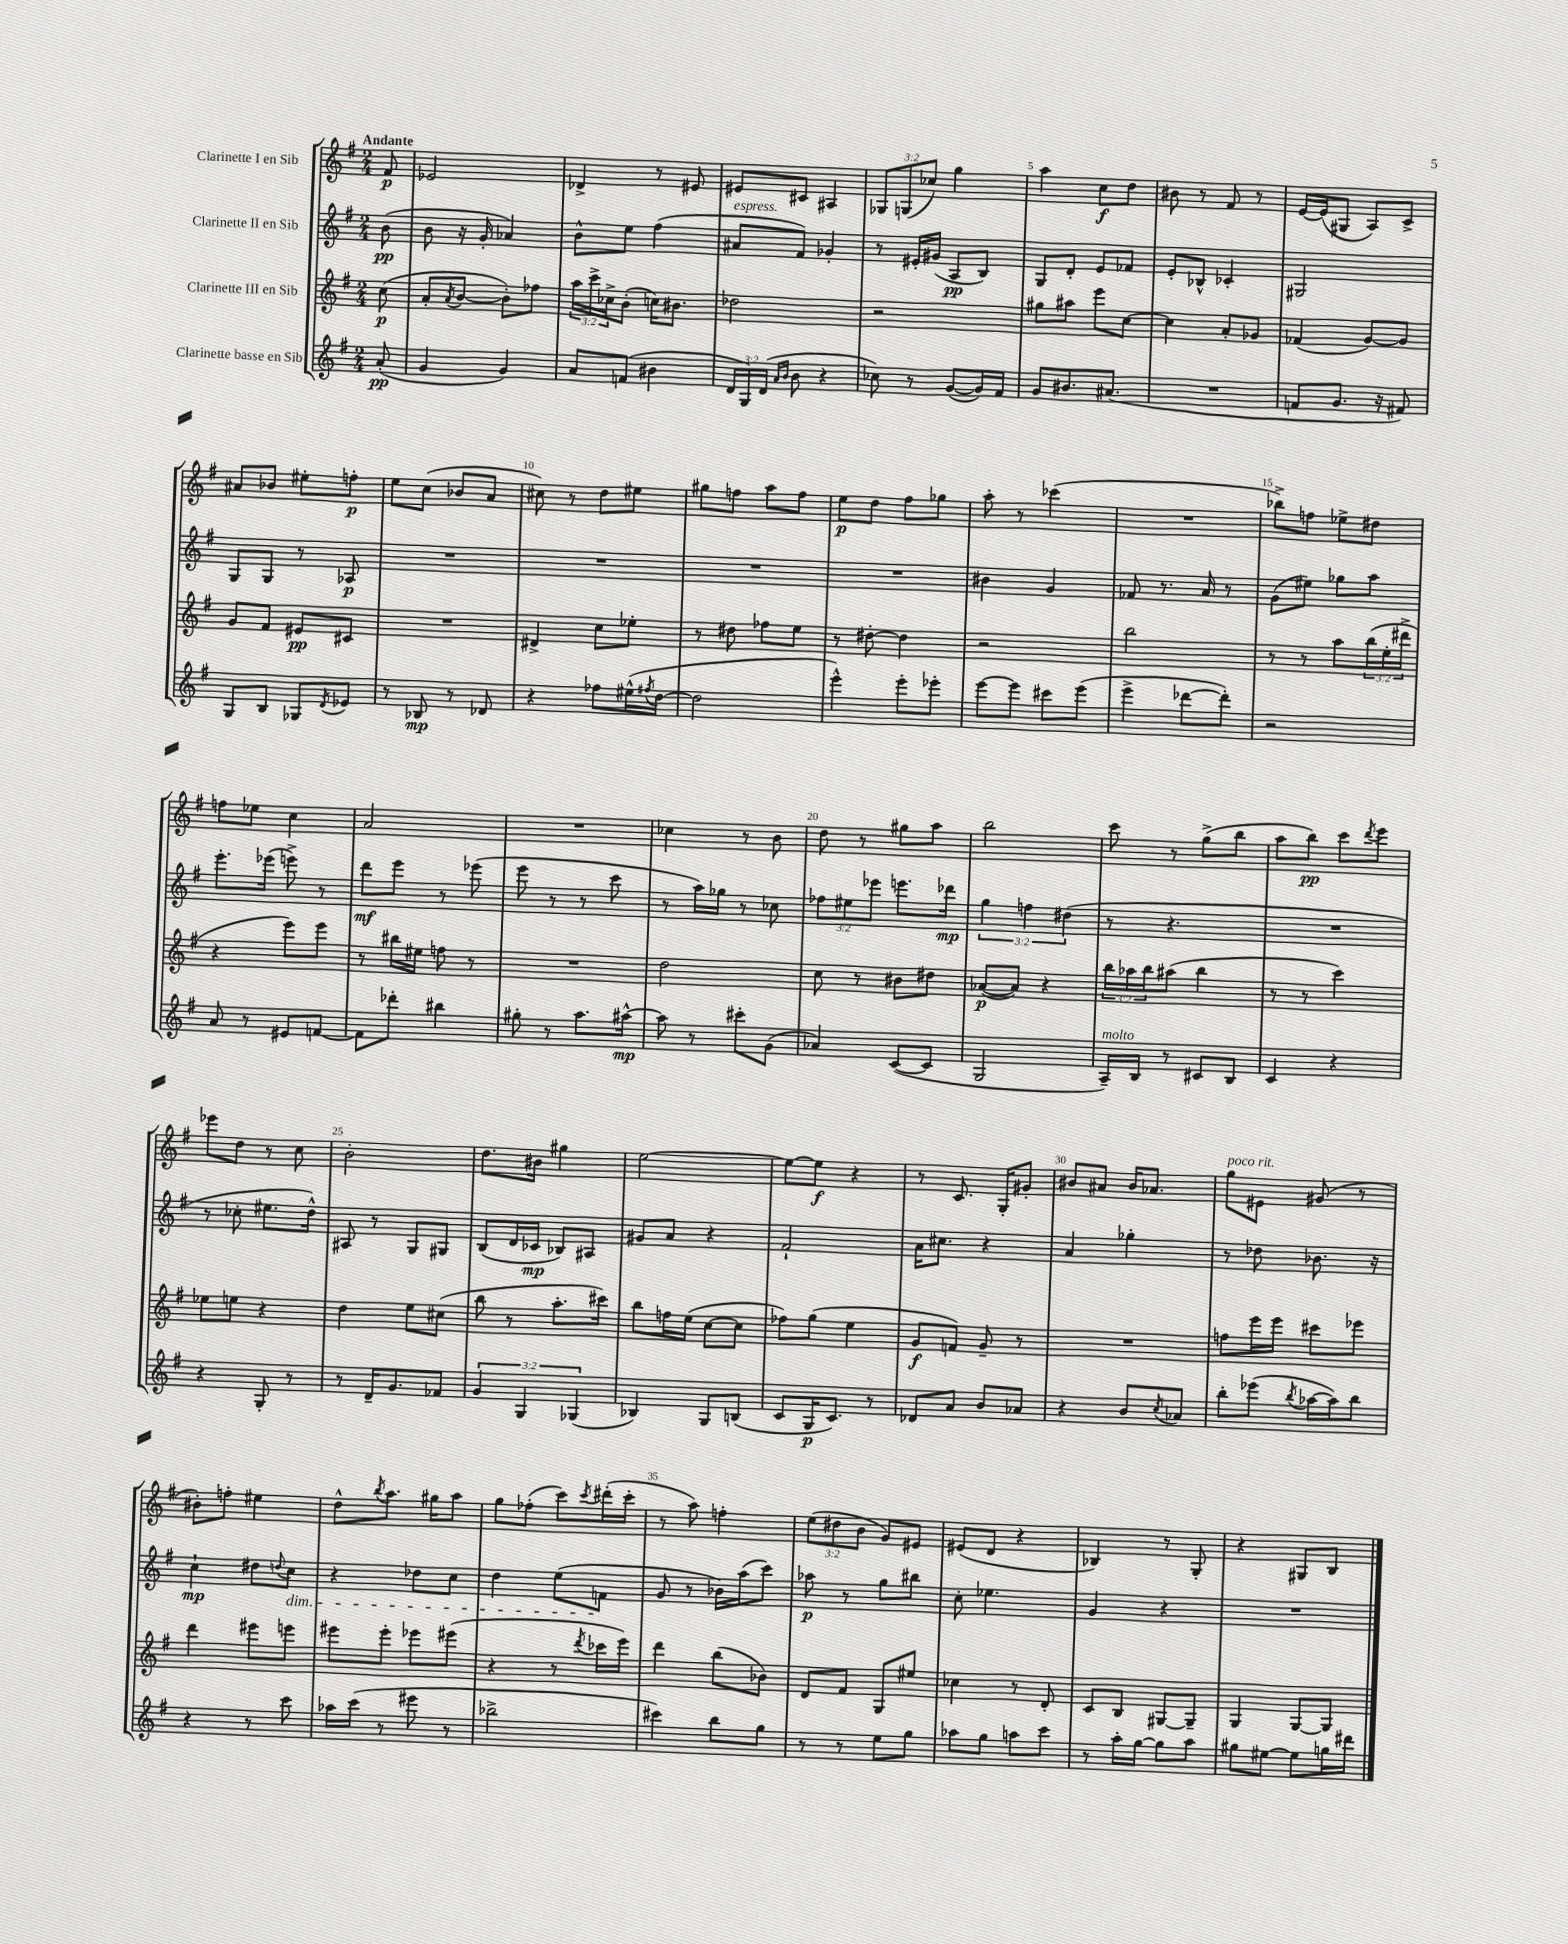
<<
\new StaffGroup <<
\new Staff = "s0" \with { instrumentName = "Clarinette I en Sib" } {
    \clef treble \key g \major \numericTimeSignature \time 2/4 \override Staff.TupletNumber.text = #tuplet-number::calc-fraction-text \partial 8 \tempo "Andante"
    fis'8\p |
    ees'2 |
    des'4-> r8 eis'8 |
    eis'8 cis'8 ais4 |
    \tuplet 3/2 { ges8 g8( ces''8) } g''4 |
    a''4 c''8\f d''8 |
    bis'8 r8 fis'8 r8 |
    e'16~ e'16( gis8 a8) c'8-> |
    ais'8 bes'8 eis''8-. f''8-.\p |
    e''8 c''8( bes'8 a'8 |
    cis''8) r8 d''8 eis''8 |
    gis''8 f''8 a''8 f''8 |
    e''8\p d''8 fis''8 ges''8 |
    a''8-. r8 ces'''4( |
    R2 |
    bes''8->) f''8 ees''8-> dis''8 |
    f''8 ees''8 c''4 |
    a'2 |
    R2 |
    ces''4 r8 b'8 |
    d''8 r8 gis''8 a''8 |
    b''2 |
    c'''8 r8 g''8->( b''8 |
    a''8 b''8\pp) c'''8 \acciaccatura { d'''8 } e'''8 |
    ees'''8 d''8 r8 c''8 |
    b'2-. |
    d''8. bis'16 gis''4 |
    e''2~ |
    e''8~ e''8\f r4 |
    r8 c'8. g16-. gis'8-. |
    bis'8 ais'8 bis'16 aes'8. |
    g''8^\markup { \italic "poco rit." } eis'8 gis'8( r8 |
    bis'8-.) f''8-. eis''4 |
    d''8-^ \acciaccatura { b''8 } a''8. gis''16 a''8 |
    g''8 fes''8-.( c'''8) \acciaccatura { c'''8 } dis'''16-.( c'''16-. |
    r8 a''8) f''4-. |
    \tuplet 3/2 { e''8( dis''8 b'8 } g'8) eis'8 |
    eis'8( d'8 r4 |
    bes4) r8 g8-. |
    r4 gis8 b8 \bar "|." |
}
\new Staff = "s1" \with { instrumentName = "Clarinette II en Sib" } {
    \clef treble \key g \major \numericTimeSignature \time 2/4 \override Staff.TupletNumber.text = #tuplet-number::calc-fraction-text \partial 8
    b'8\pp( |
    b'8 r16 g'16-. aes'4) |
    b'8-^ e''8 fis''4( |
    ais'8^\markup { \italic "espress." } fis'8) ges'4-. |
    r8 eis'16-. gis'16( a8\pp b8) |
    g8 d'8-. e'8 fes'8 |
    e'8-. bes8-^ ces'4-. |
    gis2 |
    g8 g8 r8 aes8\p |
    R2 |
    R2 |
    R2 |
    R2 |
    bis'4 g'4 |
    fes'8 r8. a'16 r8 |
    g'8( eis''8) ges''8 a''8 |
    e'''8.-. ees'''16( e'''8->) r8 |
    d'''8\mf e'''8 r8 ees'''8( |
    e'''8 r8 r8 c'''8 |
    r8 a''16) ges''16 r8 ces''8 |
    \tuplet 3/2 { fes''8 eis''8 ees'''8 } e'''8. des'''16\mp |
    \tuplet 3/2 { g''4 f''4 dis''4( } |
    r8 r4. |
    R2 |
    r8 ces''8-. eis''8. d''16-^) |
    ais8 r8 g8 gis8 |
    b8( d'16 ces'16\mp bes8) ais8 |
    gis'8 a'8 r4 |
    fis'2-! |
    a'16 cis''8. r4 |
    a'4 ges''4-. |
    r8 des''8 bes'8. r16 |
    c''4-!\mp dis''8 \appoggiatura { d''8 } c''8\dim |
    r4 des''8 c''8 |
    d''4 e''8( f'8\! |
    g'8 r8 bes'16) a''16( c'''8) |
    aes''8\p r8 g''8 bis''8 |
    c''8-. ees''4. |
    g'4 r4 |
    R2 \bar "|." |
}
\new Staff = "s2" \with { instrumentName = "Clarinette III en Sib" } {
    \clef treble \key g \major \numericTimeSignature \time 2/4 \override Staff.TupletNumber.text = #tuplet-number::calc-fraction-text \partial 8
    c''8\p( |
    a'8-. \acciaccatura { a'8 } b'8~ b'8-.) fes''8 |
    \tuplet 3/2 { a''16 c'''16-> ces''16-> } b'8-.( c''16) bis'8. |
    des''2 |
    r2 |
    gis''8 ais''8 e'''8 c''8~ |
    c''4 a'8-. ges'8 |
    fes'4( g'8~) g'8 |
    g'8 fis'8 eis'8\pp cis'8 |
    R2 |
    dis'4-> c''8 ees''8-. |
    r8 dis''8 fes''8 e''8 |
    r8 dis''8~-. dis''4 |
    r2 |
    b''2 |
    r8 r8 a''8 \tuplet 3/2 { b''16( e''16-. dis'''16-> } |
    r4 e'''8) e'''8 |
    r8 bis''16 eis''16 f''8 r8 |
    R2 |
    d''2 |
    c''8 r8 bis'8 dis''8 |
    aes'8~\p( aes'8) r4 |
    \tuplet 3/2 { b''16 aes''16 b''16 } ais''8( b''4 |
    r8 r8 c'''4) |
    ees''8 e''8 r4 |
    d''4 e''8 cis''8( |
    b''8 r8 a''8.-. cis'''16) |
    b''8 f''16 e''16( c''8~ c''8 |
    fes''8) g''8( e''4 |
    g'8\f f'8) g'8-- r8 |
    R2 |
    f''8 e'''16 e'''16 cis'''8 ees'''8 |
    d'''4 eis'''8 e'''8 |
    eis'''8 eis'''8-. ees'''8 eis'''8( |
    r4 r8 \acciaccatura { d'''8 } ces'''16 e'''16) |
    d'''4 b''8( bes'8) |
    d'8 fis'8 g8 eis''8 |
    ces''4 r8 d'8-. |
    c'8 b8 gis8~ gis8-- |
    g4 g8~ g8 \bar "|." |
}
\new Staff = "s3" \with { instrumentName = "Clarinette basse en Sib" } {
    \clef treble \key g \major \numericTimeSignature \time 2/4 \override Staff.TupletNumber.text = #tuplet-number::calc-fraction-text \partial 8
    a'8-.\pp( |
    g'4 g'4) |
    a'8 f'8( bis'4 |
    \tuplet 3/2 { d'16 g16) d'16( } \grace { a'16 b'16 } b'8 r4 |
    ces''8) r8 g'8~( g'16) fis'16 |
    g'8 bis'8. ais'8.( |
    R2 |
    f'8 g'8. r16 fis'8) |
    g8 b8 ges8 \acciaccatura { d'8 } ees'8 |
    r8 bes8\mp r8 des'8 |
    r4 fes''8 eis''16-^( \acciaccatura { fis''8 } d''16~ |
    d''2 |
    e'''4-^) e'''8-. ees'''8-. |
    e'''8~ e'''8 cis'''8 e'''8( |
    e'''4-> des'''8~ des'''8-.) |
    r2 |
    a'8 r8 eis'8 f'8~ |
    f'8 des'''8-. bis''4 |
    gis''8-. r8 a''8. ais''16~-^\mp |
    ais''8 r8 cis'''8-. g'8( |
    aes'4) c'8~( c'8 |
    g2 |
    a16--^\markup { \italic "molto" }) b16 r8 cis'8 b8 |
    c'4 r4 |
    r4 g8-. r8 |
    r8 d'16-- g'8. fes'8 |
    \tuplet 3/2 { g'4 g4 ges4( } |
    bes4) g8 b8( |
    c'8 g16\p c'8.) r8 |
    des'8 a'8 b'8 aes'8 |
    r4 b'8 \acciaccatura { c''8 } aes'8 |
    b''8-. ees'''8( \acciaccatura { b''8 } aes''16~ aes''16) b''8 |
    r4 r8 c'''8 |
    aes''16 c'''16( r8 eis'''8 r8 |
    bes''2-> |
    cis'''4) b''8 g''8 |
    r8 r8 e''8 g''8 |
    aes''8 g''8 a''8 c'''8 |
    r8 a''16-. g''16~ g''8 a''8 |
    gis''8 eis''8~ eis''8 g''16 dis'''16 \bar "|." |
}
>>
>>
\layout { \context { \Score \override BarNumber.break-visibility = ##(#f #t #t) barNumberVisibility = #(every-nth-bar-number-visible 5) } }
